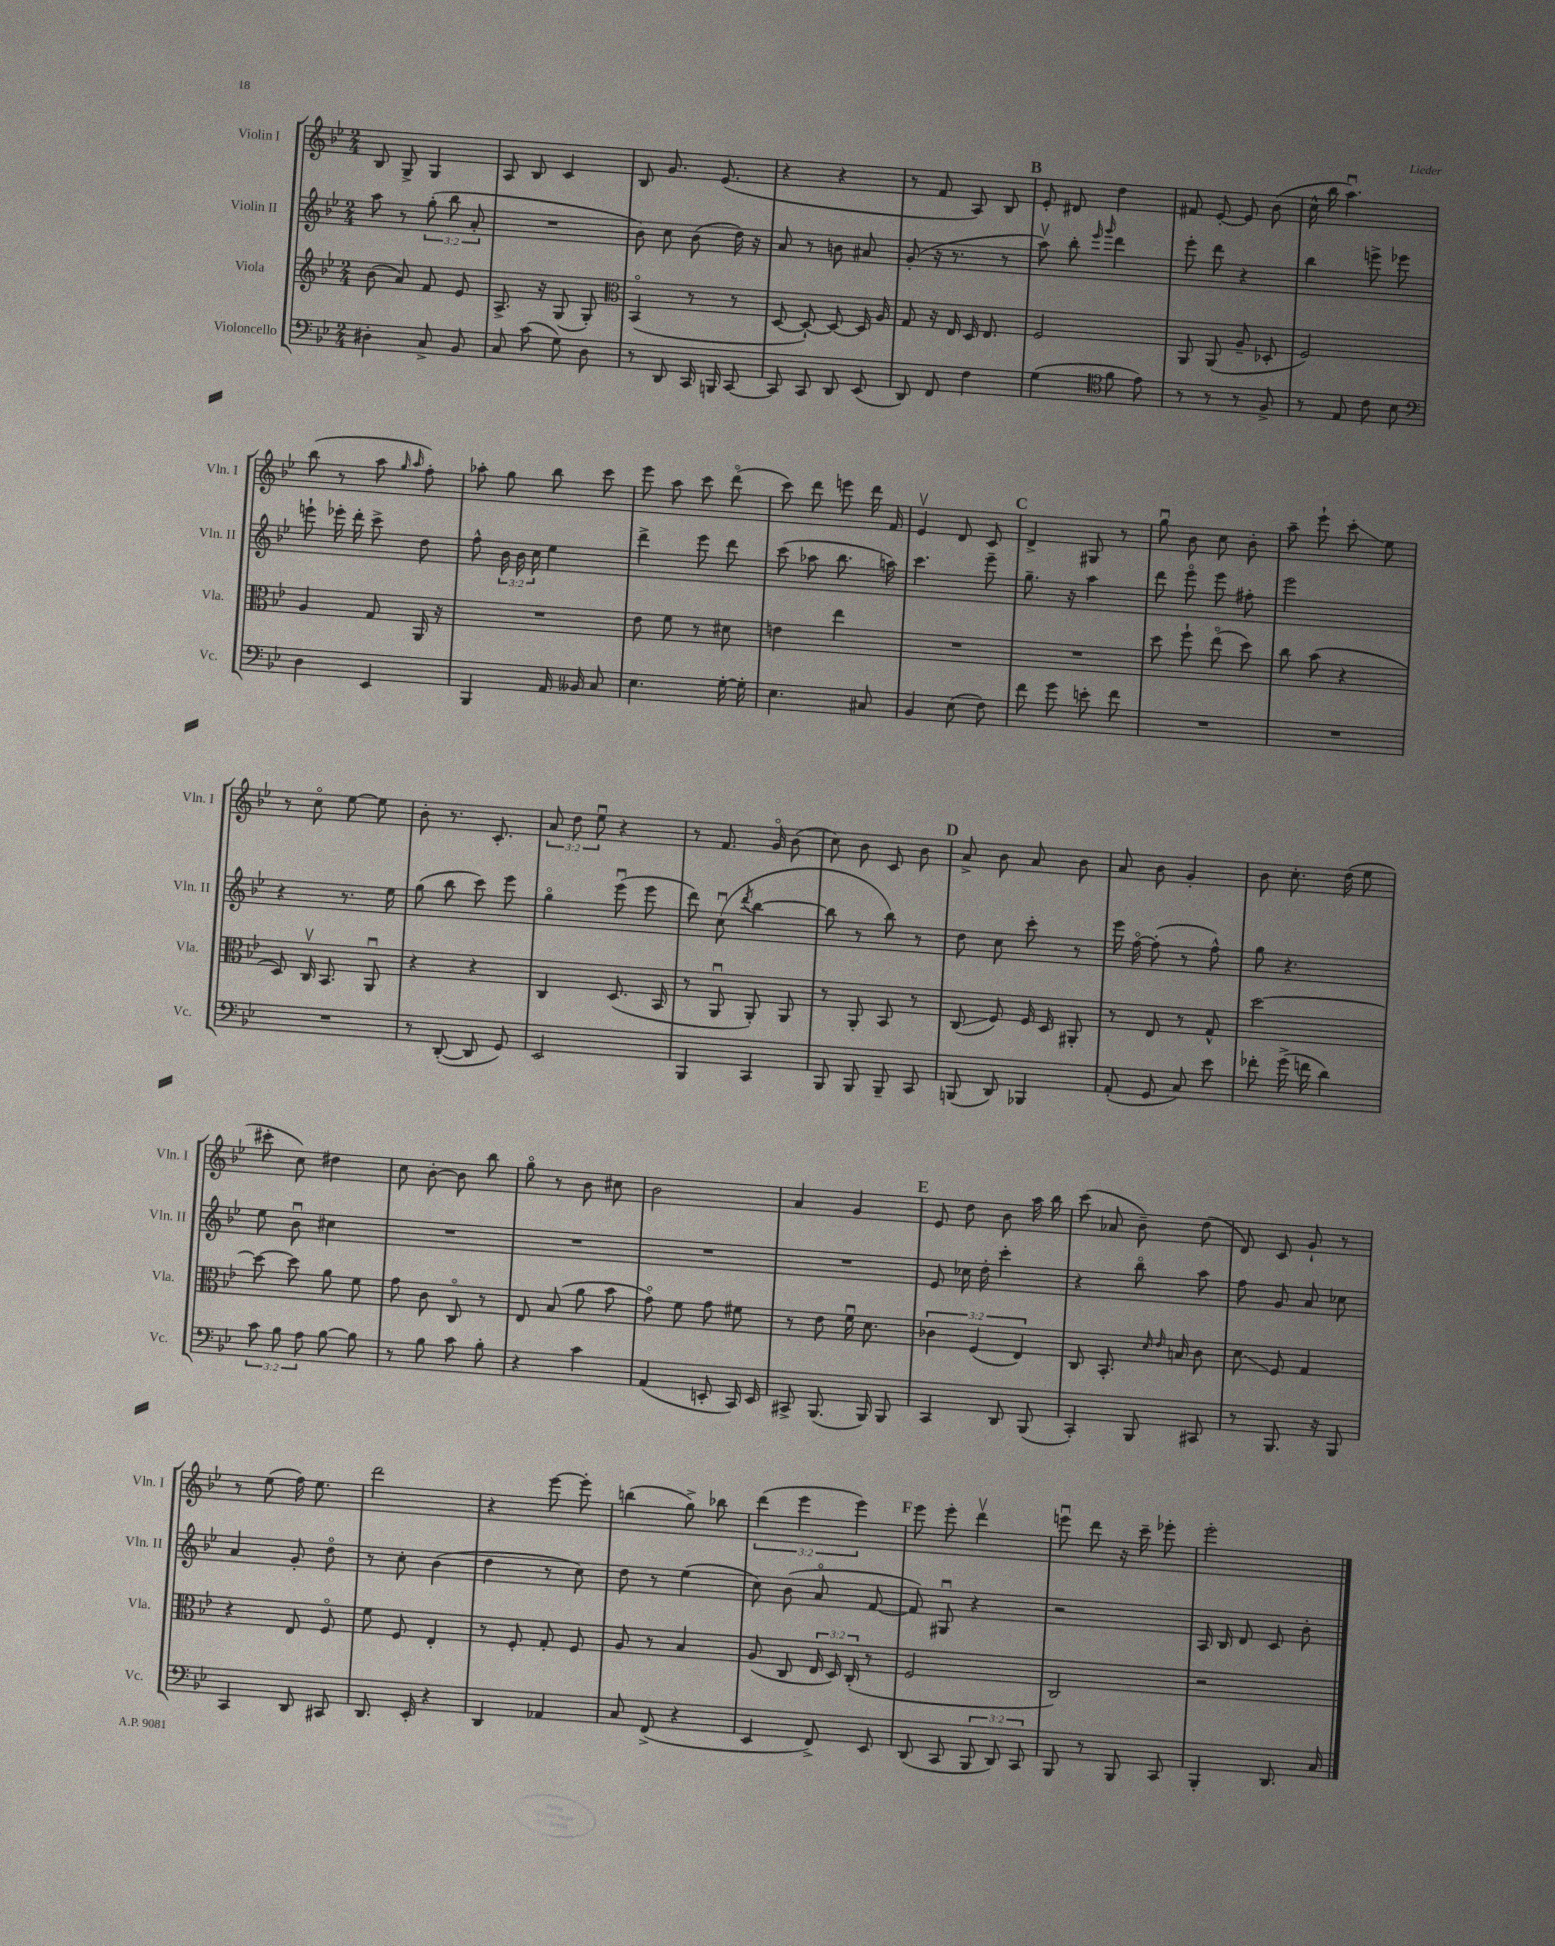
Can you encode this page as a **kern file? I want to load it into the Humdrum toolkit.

**kern	**kern	**kern	**kern
*staff4	*staff3	*staff2	*staff1
*clefF4	*clefG2	*clefG2	*clefG2
*k[b-e-]	*k[b-e-]	*k[b-e-]	*k[b-e-]
*M2/4	*M2/4	*M2/4	*M2/4
4D#'\	(8b-\	8aa\	8B-/
.	8a/)	8r	8G^/
8C^/	8f/	(12gg'\	4G/
.	.	12bb-\	.
8BB-/	8e-/	.	.
.	.	12a'/	.
=	=	=	=
8C/	8.A^/	2r	8A/
(8c\	.	.	8B-/
.	16r	.	.
8G\)	(8G/	.	4c/
8D\	8G'/)	.	.
=	=	=	=
*	*clefC3	*	*
8r	(4BB-o/	8b-\)	8B-/
8DD/	.	8cc\	8.g/
16CC/	8r	(8b-\	.
16BBB/	.	.	(8.e-/
[8CC/	8r	16dd\)	.
.	.	16r	.
=	=	=	=
8CC/]	[8D/	8a/	4r
8CC/	8D`/_)	8r	.
8DD/	8D/_	8b\	4r
(8EE-/	16D/]	8a#/	.
.	16A/	.	.
=	=	=	=
8DD/)	8G/	(8g'/	8r
8FF/	16r	16r	8f/
.	16E-/	8.r	.
4F\	16D/	.	8A/)
.	8.E-/	.	.
.	.	8r	8B-/
=	=	=	=
(4G\	2F/	8aav\)	8e-'/
.	.	8bb-'\	8d#/
*clefC4	*	*	*
.	.	16qqeee-/	.
.	.	16qqggg/	.
8f\	.	4ddd\	4dd\
8e-\)	.	.	.
=	=	=	=
8r	8AA/	8eee-'\	8f#/
8r	(8AA/	8ddd\	[8e-'/
8r	8A~/	4r	8e-/]
8F^/	8D-'/	.	(8b-\
=	=	=	=
8r	2F/)	4bb-\	16cc^^\
.	.	.	16bb-\
8E-/	.	.	4.aau\)
8c\	.	8eee^\	.
8B-\	.	8eee-\	.
=	=	=	=
*clefF4	*	*	*
4D\	4A/	8eee`\	(8bb-\
.	.	16eee-'\	8r
.	.	16ddd'\	.
4EE-/	8G/	8ccc^\	8aa\
.	.	.	16qqgg/
.	.	.	16qqaa/
.	16AA/	8dd\	8ff'\)
.	16r	.	.
=	=	=	=
4BBB-/	2r	8ff^^\	8aa-'\
.	.	24b-\	8gg\
.	.	24b-\	.
.	.	24cc\	.
16AA/	.	4ee-\	8bb-\
16BB--/	.	.	.
8C/	.	.	8ccc\
=	=	=	=
4.E-\	8e-\	4ddd^\	8eee-\
.	8f\	.	8aa\
.	8r	8eee-\	8ccc\
[16G'\	8d#\	8ddd\	(8dddo\
16G'\]	.	.	.
=	=	=	=
4.E-\	4e\	(8ccc\	8ccc\)
.	.	8aa-\	8ddd\
.	4ee-\	8.bb-\	8eee\
8C#/	.	.	16ddd\
.	.	16aa\)	16f/
=	=	=	=
4BB-/	2r	4.ccc\	4e-v/
(8E-\	.	.	8d/
8F\)	.	8eee-~\	8c/
=	=	=	=
8f\	2r	8.gg~\	4d^/
8g\	.	.	.
.	.	16r	.
8e'\	.	4aa\	8G#/
8f\	.	.	8r
=	=	=	=
2r	8dd\	8ddd\	8ggu\
.	8ff`\	8eee-o\	8b-\
.	(8ee-o\	8eee-\	8cc\
.	8dd\)	8ff#'\	8b-'\
=	=	=	=
2r	8cc\	2eee-\	8aa~\
.	(8b-\	.	8eee-`\
.	4r	.	8ccc'\
.	.	.	8ee-\
=	=	=	=
2r	8D/)	4r	8r
.	16Cv/	.	8cco\
.	8.BB-/	.	.
.	.	8.r	[8ee-\
.	8AAu/	.	8ee-\]
.	.	16ee-\	.
=	=	=	=
8r	4r	(8gg\	8b-'\
([8DD'/	.	8bb-\	8.r
8DD/]	4r	8ccc\)	.
.	.	.	8.c'/
8GG/)	.	8eee-\	.
=	=	=	=
2EE-/	4C/	4ggo\	12a/
.	.	.	12dd\
.	.	.	12ee-u\
.	(8.D/	(8eee-u\	4r
.	.	8eee-\	.
.	16BB-/	.	.
=	=	=	=
4BBB-/	8r	8ddd\)	8r
.	8AAu/	(8ccu\	8.f/
.	.	8qddd/	.
4CC/	8AA'/)	[4bb-\	.
.	.	.	16go/
.	8AA/	.	(8b-\
=	=	=	=
8BBB-/	8r	8bb-\]	8cc\)
8BBB-/	8AA'/	8r	8b-\
8BBB-~/	8BB-/	8bb-\)	8c/
8CC/	8r	8r	8b-\
=	=	=	=
(8BBB/	(8C/	8dd\	8a^/
8DD/)	8F/)	8cc\	8b-\
4BBB-/	16F/	8ccc'\	8a/
.	16D/	.	.
.	8AA#'/	8r	8b-\
=	=	=	=
(8AA'/	8r	16eee-\	8a/
.	.	[16ffo\	.
8GG/	8E-/	(8ff'\]	8b-\
8C/)	8r	8r	4g'/
8e-\	8G^^/	8ff^^\)	.
=	=	=	=
8f-'\	[2dd\	8gg\	8b-\
(16g^\	.	4.r	8.cc'\
16f\	.	.	.
4d\)	.	.	.
.	.	.	(16dd\
.	.	.	8ee-\
=	=	=	=
12c\	8dd\_	8ee-\	8ccc#'\
12B-\	.	.	.
.	8dd\]	8b-u\	8cc\)
12A\	.	.	.
[8B-\	8a\	4cc#\	4dd#\
8B-\]	8f\	.	.
=	=	=	=
8r	8g\	2r	8cc\
8B-\	8c\	.	[8b-'\
8c\	8Co/	.	8b-\]
8B-'\	8r	.	8bb-\
=	=	=	=
4r	8E-/	2r	8ggo\
.	(8B-/	.	8r
4c\	8a\	.	8b-\
.	8b-\	.	8cc#\
=	=	=	=
(4AA/	8go\)	2r	2b-\
.	8f\	.	.
8EE'/	8g\	.	.
16CC/)	8f#\	.	.
16EE/	.	.	.
=	=	=	=
8CC#^/	8r	2r	4a/
(8.BBB-/	8e-\	.	.
.	16fu\	.	4g/
16BBB-/)	8.d\	.	.
8BBB-/	.	.	.
=	=	=	=
4CC/	6c-\	8e-/	8e-/
.	.	16cc-\	8dd\
.	(6F/	.	.
.	.	16dd'\	.
8DD/	.	4ccc'\	8b-\
.	6E-/)	.	.
(8BBB-/	.	.	16aa\
.	.	.	16bb-\
=	=	=	=
4CC'/)	8C/	4r	(8ccc\
.	8.BB-'/	.	8a-/
8BBB-/	.	8bb-o\	8b-~\)
.	16qqd/	.	.
.	16qqe-/	.	.
.	16B/	.	.
8CC#/	8c\	8aa\	(8dd\
=	=	=	=
8r	8d\	8ff\	8d/)
8.BBB-/	8F/	8g/	8c/
.	4G/	8a/	8g`/
16r	.	.	.
8BBB-/	.	8cc-\	8r
=	=	=	=
4CC/	4r	4a/	8r
.	.	.	(8ee-\
8DD/	8E-/	8g'/	16ff\)
.	.	.	8.ee-\
8CC#/	8Fo/	8ddo\	.
=	=	=	=
8.DD/	8f\	8r	2ddd\
.	8F/	8cc'\	.
16EE-'/	.	.	.
4r	4E-'/	(4b-\	.
=	=	=	=
4DD/	8r	4dd\	4r
.	8F'/	.	.
4AA-/	8G'/	8r	[8eee-\
.	8F/	8cc\)	8eee-'\]
=	=	=	=
8C/	8A/	8dd\	(4bb\
(8FF^/	8r	8r	.
4r	4B-/	(4ee-\	8gg^\)
.	.	.	8bb-\
=	=	=	=
4EE-/	(8A/	8cc\)	(6ddd\
.	8C/	(8b-\	.
.	.	.	6eee-\
8FF^/)	24E-/	8ao/	.
.	24D/)	.	.
.	(24C'/	.	6eee-\)
8EE-/	8r	[8f/	.
=	=	=	=
(8DD/	2F/	8f/])	8eee-\
8CC/	.	8G#u/	8eee-'\
12BBB-/	.	4r	4dddv\
12DD/)	.	.	.
12CC/	.	.	.
=	=	=	=
8BBB-/	2C/)	2r	8eeeu\
8r	.	.	8ddd\
8BBB-/	.	.	16r
.	.	.	16ccc~\
8CC/	.	.	8eee-'\
=	=	=	=
4BBB-'/	2r	16A/	2eee-'\
.	.	16B-/	.
.	.	8d/	.
8.DD/	.	8c/	.
.	.	8b-'\	.
16C/	.	.	.
==	==	==	==
*-	*-	*-	*-
